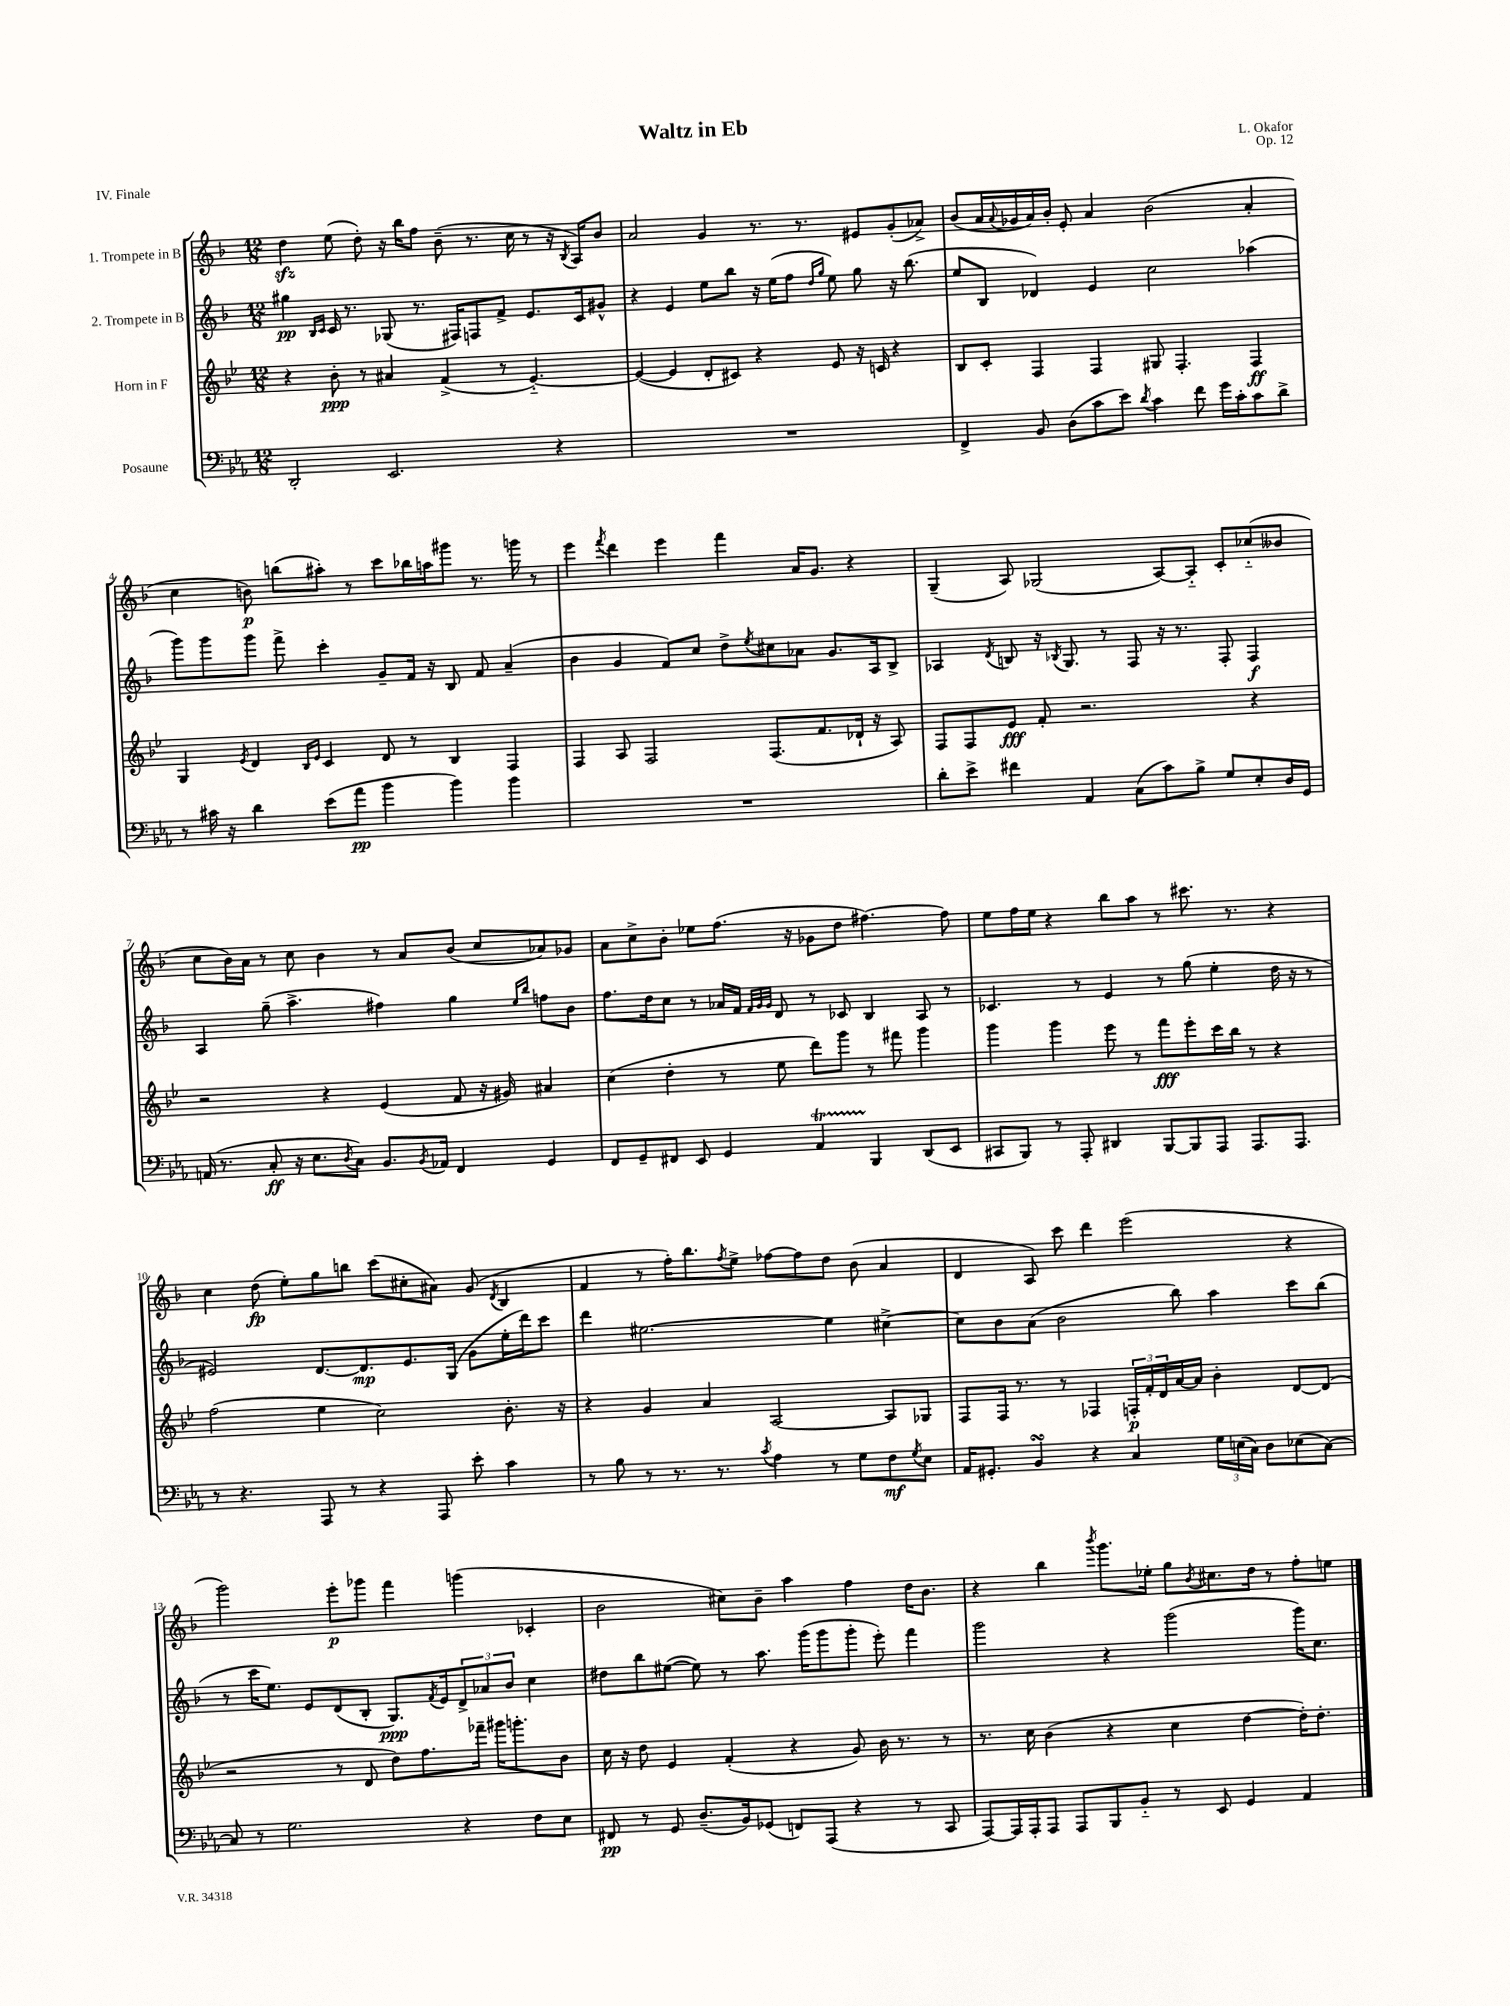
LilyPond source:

\header { title = "Waltz in Eb" composer = "L. Okafor" opus = "Op. 12" piece = "IV. Finale" }
<<
\new StaffGroup <<
\new Staff = "s0" \with { instrumentName = "1. Trompete in B" } {
    \clef treble \key f \major \numericTimeSignature \time 12/8
    d''4\sfz e''8( d''8-.) r16 bes''16 f''8 bes'8--( r8. c''16 r8 r16 \acciaccatura { bes8 } a16) bes'8 |
    a'2 g'4 r8. r8. eis'8 g'8-.( aes'8->) |
    bes'8( a'16 \appoggiatura { a'8 } ges'16 a'16) bes'16-. e'8-. a'4 bes'2( a'4-. |
    c''4 b'8\p) b''8( ais''8-.) r8 c'''8 bes''16 a''16 gis'''8 r8. g'''16 r8 |
    e'''4 \acciaccatura { f'''8 } d'''4 e'''4 f'''4 a'16 g'8. r4 |
    g4--( a8) ges2( a8~) a8-_ c'8-. ces''8-_( beses'8 |
    c''8 bes'16) a'16 r8 c''8 bes'4 r8 a'8 bes'8( c''8 aes'8) ges'8 |
    a'8 c''8-> bes'8-. ees''8 f''8.( r16 ges'8 d''8 fis''4.~) fis''8 |
    e''8 f''16 e''16 r4 bes''8 a''8 r8 cis'''8. r8. r4 |
    c''4 d''8\fp( e''8-.) g''8 b''8 c'''8( cis''8-. ais'8) g'8( \acciaccatura { d'8 } bes4 |
    f'4 r8 f''16-.) bes''8. \acciaccatura { f''8 } e''8-> fes''8~ fes''8 d''8 bes'8( a'4 |
    d'4 a8) c'''8 d'''4 e'''2( r4 |
    g'''2) e'''8-.\p ges'''8 f'''4 g'''4( ces'4-. |
    bes'2 cis''8) bes'8-- a''4 f''4 d''16 bes'8. |
    r4 bes''4 \acciaccatura { bes'''8 } g'''8. ees''16-. g''8 \acciaccatura { bes'8 } cis''8. d''16 r8 f''8-. e''8 \bar "|." |
}
\new Staff = "s1" \with { instrumentName = "2. Trompete in B" } {
    \clef treble \key f \major \numericTimeSignature \time 12/8
    gis''4\pp \grace { bes16 c'16 } c'16 r8. ges8( r8. fis16) f8 f'8-> e'8. c'16 gis'8-^ |
    r4 e'4 e''8 bes''8 r16 e''16( f''8 \grace { d''16 g''16 } e''8) g''8 r16 bes''8.( |
    e''8 bes8 des'4) e'4 c''2 aes''4( |
    g'''8) g'''8 g'''8 f'''8-> c'''4-. g'8-- f'16 r16 bes8 f'8 a'4--( |
    bes'4 g'4 f'8) c''8 d''8-> \acciaccatura { e''8 } cis''8 aes'8 g'8. a16 bes8-> |
    aes4 \acciaccatura { d'8 } b8 r16 \acciaccatura { bes8 } g8. r8 f8 r16 r8. f8-. f4\f |
    a4 g''8--( a''4.-> fis''4) g''4 \grace { e''16 bes''16 } f''8 bes'8 |
    f''8. d''16 c''8 r8 aes'16 f'16 \grace { f'32 g'32 g'32 } d'8 r8 ces'8 bes4 a8 r8 |
    ces'4. r8 e'4 r8 g''8( e''4-. d''16 r16 r8 |
    eis'2) d'8.~ d'8.\mp eis'8. g16( g'8 e''16-. d'''16) c'''8 |
    d'''4 eis''2.~ eis''4 cis''4~-> |
    cis''8 bes'8 a'8( bes'2 bes''8) a''4 c'''8 bes''8( |
    r8 c'''16 e''8.) e'8 d'8( bes8-. g8.\ppp) \acciaccatura { f'8 } e'16 \tuplet 3/2 { d'8-> aes'8 bes'8 } c''4 |
    dis''8 bes''8 eis''8~( eis''8) r8 a''8. g'''16( g'''8 g'''8-. e'''8-.) f'''4 |
    g'''2 r4 g'''2( g'''16) c''8. \bar "|." |
}
\new Staff = "s2" \with { instrumentName = "Horn in F" } {
    \clef treble \key bes \major \numericTimeSignature \time 12/8
    r4 bes'8-.\ppp r8 ais'4 f'4->( r8 ees'4.~-_) |
    ees'4~( ees'4 d'8-. cis'8) r4 ees'8 r16 c'16 r4 |
    bes8 c'8-. f4 f4 gis8 f4.-. f4\ff |
    g4 \acciaccatura { ees'8 } d'4 \grace { bes16 ees'16 } c'4 d'8 r8 bes4 f4 |
    f4 a8 f2 f8.( f'8. des'16-! r16 a8) |
    f8 f8 ees'8\fff f'8-. r2. r4 |
    r2 r4 ees'4( f'8 r16 gis'16) ais'4 |
    c''4( d''4-. r8 ees''8 d'''8) g'''8 r8 fis'''8 g'''4 |
    g'''4 g'''4 ees'''8 r8 f'''8\fff ees'''8-. c'''16 bes''16 r8 r4 |
    f''2( ees''4 c''2) bes'8.-. r16 |
    r4 g'4 a'4 a2~ a8 ges8 |
    f8 f16 r8. r8 fes4 \tuplet 3/2 { f16-.\p f'16-. d'16 } a'16~ a'16 bes'4-. d'8~ d'8( |
    r2 r8 d'8 d''8) f''8. fes'''16-- gis'''16 g'''8.-. bes'8 |
    c''16 r16 d''8 ees'4 f'4-.( r4 g'8) bes'16 r8. r8 |
    r8. c''16 bes'4( r4 c''4 d''4~ d''16-.) d''8.-. \bar "|." |
}
\new Staff = "s3" \with { instrumentName = "Posaune" } {
    \clef bass \key ees \major \numericTimeSignature \time 12/8
    d,2-. ees,2. r4 |
    R1. |
    f,4-> bes,8 d8( c'8 ees'8) \acciaccatura { d'8 } c'4 f'8 g'16 c'16-. c'8 d'8-> |
    r8 cis'16 r16 d'4 ees'8( aes'8\pp bes'4 bes'4) bes'4 |
    R1. |
    d'8-. ees'8-> fis'4 aes,4 c8( c'8) bes8-> g8 ees8-. d16 g,16 |
    a,16( r8. c8-.\ff r16 ees8. \acciaccatura { d8 } c8) bes,8. \acciaccatura { bes,8 } aes,16 f,4 g,4 |
    f,8 g,8-- fis,8 ees,8 g,4 aes,4\startTrillSpan bes,,4\stopTrillSpan d,8( ees,8 |
    cis,8 bes,,8) r8 aes,,8-. dis,4 bes,,8~ bes,,8 aes,,8 aes,,8. aes,,8. |
    r8 r4. aes,,8 r8 r4 aes,,8 ees'8-. c'4 |
    r8 bes8 r8 r8. r8. \acciaccatura { c'8 } aes4 r8 g8 f8\mf \acciaccatura { g8 } ees8 |
    aes,16 gis,8.-. bes,4\turn r4 c4 \tuplet 3/2 { g16 e16( c16) } d8 ees8( c8~) |
    c8 r8 g2. r4 f8 ees8 |
    fis,8\pp r8 g,8 d8.--( bes,16) ges,8( f,8) aes,,8( r4 r8 c,8 |
    aes,,8~) aes,,16 aes,,16-. aes,,8 aes,,8 bes,,8 bes,8-_ r8 ees,8 g,4 aes,4 \bar "|." |
}
>>
>>
